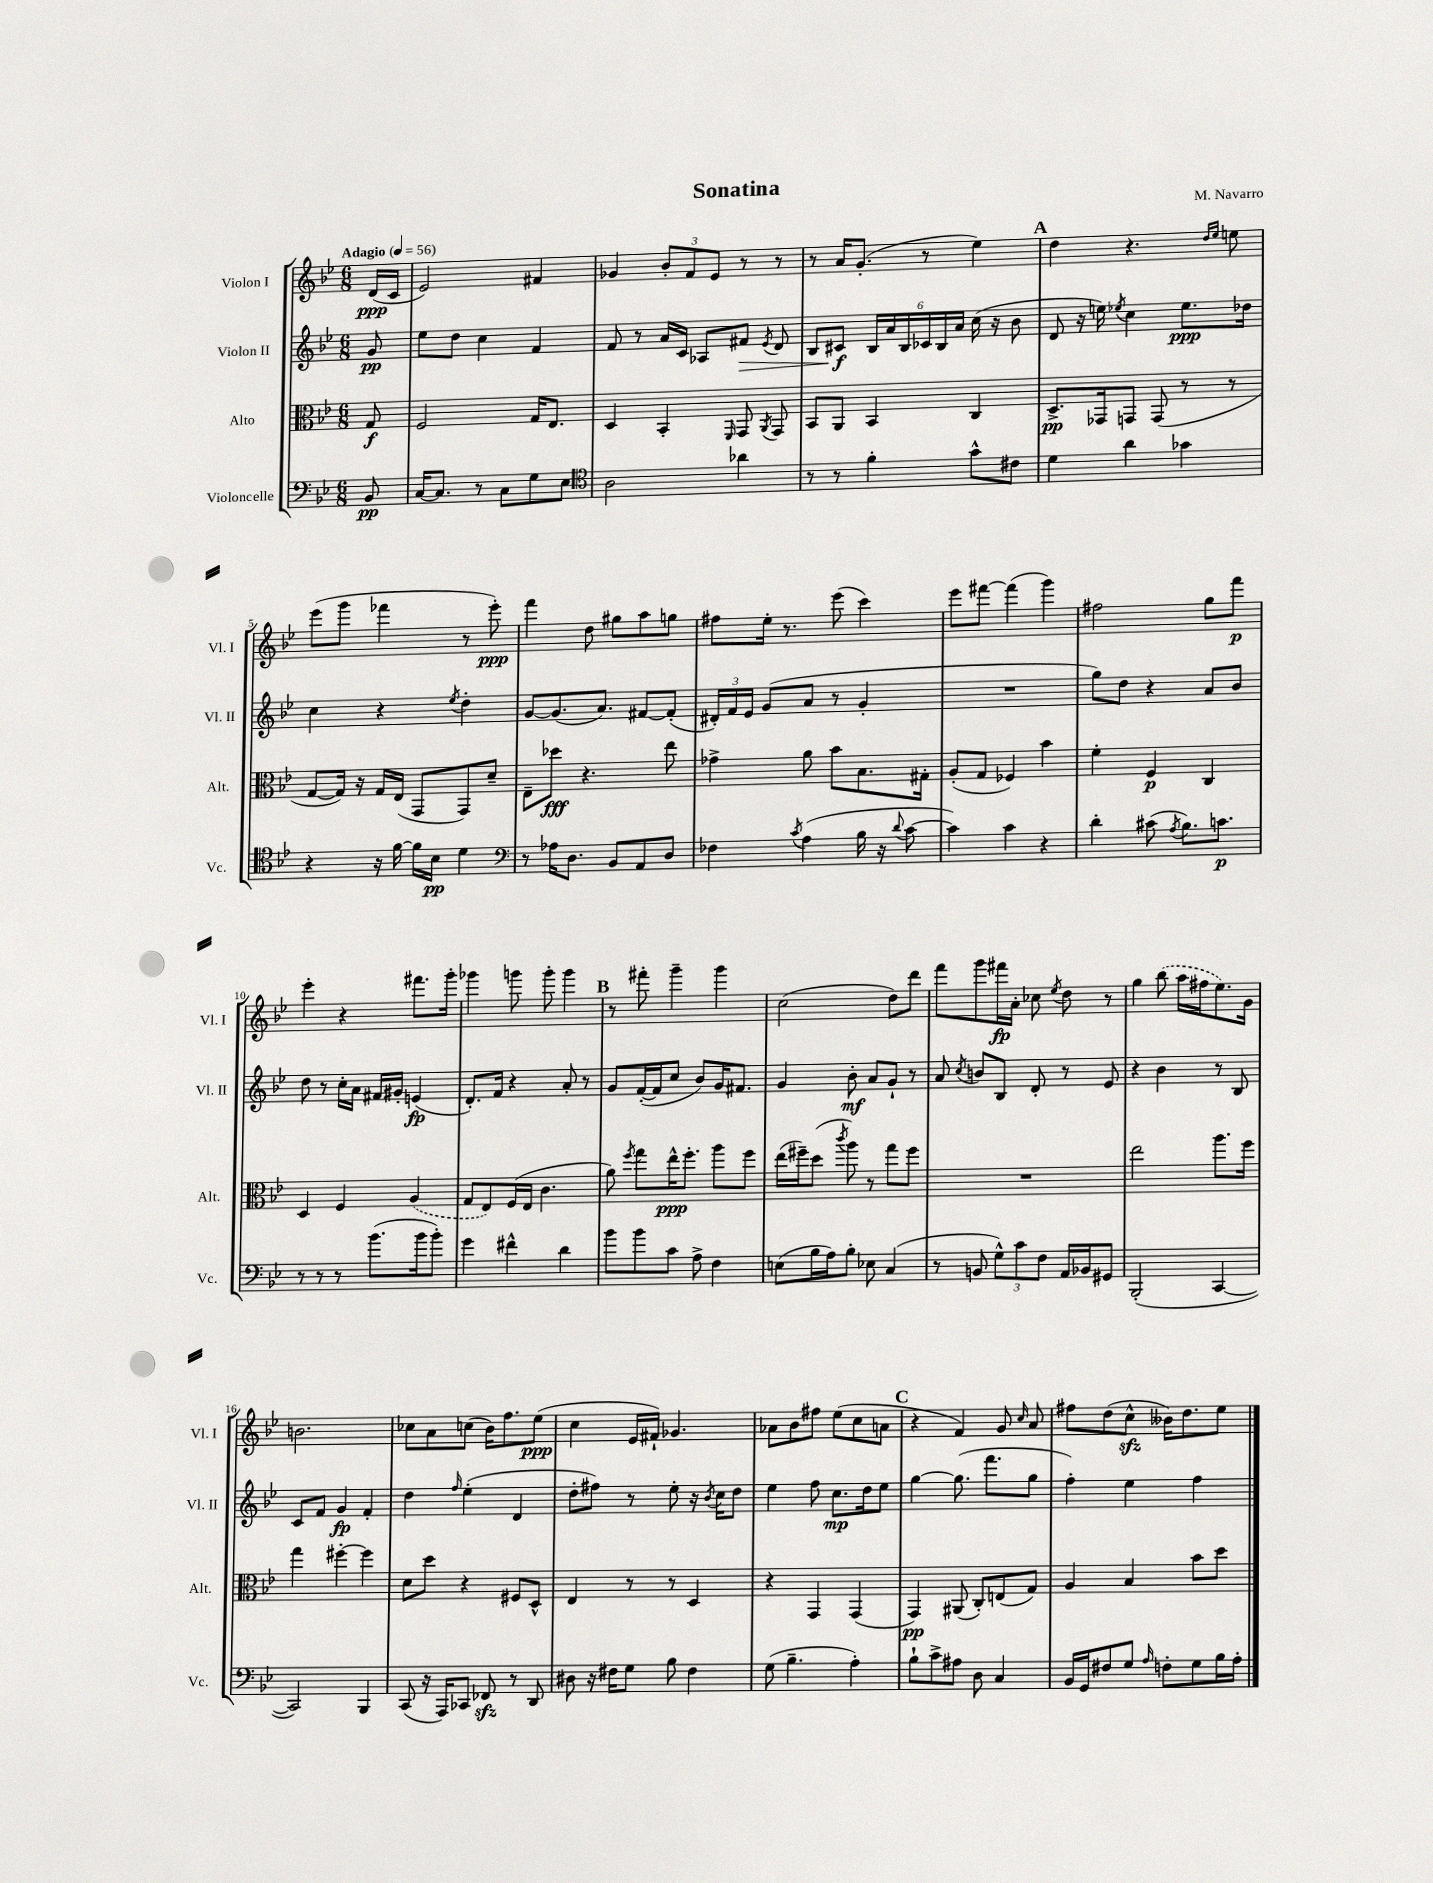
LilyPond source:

\header { title = "Sonatina" composer = "M. Navarro" }
<<
\new StaffGroup <<
\new Staff = "s0" \with { instrumentName = "Violon I" shortInstrumentName = "Vl. I" } {
    \clef treble \key bes \major \numericTimeSignature \time 6/8 \partial 8 \tempo "Adagio" 4 = 56
    \autoBeamOff d'16[\ppp( c'16] |
    ees'2) fis'4 |
    ges'4 \tuplet 3/2 { bes'8[-. f'8 ees'8] } r8 r8 |
    r8 a'16[ g'8.]-.( r8 ees''4) |
    \mark \markup { \bold "A" } d''4 r4. \grace { d''16[ ees''16] } e''8 |
    ees'''8[( g'''8] fes'''4 r8 ees'''8-.\ppp) |
    f'''4 d''8 gis''8[ a''8 g''8] |
    fis''8[ ees''16]-. r8. ees'''8( c'''4) |
    ees'''8[ fis'''8]~ fis'''4( g'''4) |
    fis''2 g''8[ f'''8]\p |
    ees'''4-. r4 fis'''8.[ g'''16]-. |
    ges'''4 g'''8 g'''8-. g'''4 |
    \mark \markup { \bold "B" } r8 fis'''8-. g'''4-- g'''4 |
    c''2( d''8[) d'''8] |
    f'''8[ g'''8 fis'''16\fp a'16]-. ces''8 \acciaccatura { ees''8 } d''8 r8 |
    g''4 \once \slurDashed bes''8( a''16[ fis''16 ees''8.) g'16] |
    b'2. |
    ces''8[ a'8 c''8]( bes'16[) f''8. ees''8]\ppp( |
    c''4 ees'16[ fis'16]-!) ges'4. |
    aes'8[ bes'8 fis''8] ees''8[( c''8 a'8] |
    \mark \markup { \bold "C" } r4 f'4) g'8 \grace { c''16 } a'8 |
    fis''8[ d''8( c''8]-^\sfz beses'16[) d''8. ees''8] \bar "|." |
}
\new Staff = "s1" \with { instrumentName = "Violon II" shortInstrumentName = "Vl. II" } {
    \clef treble \key bes \major \numericTimeSignature \time 6/8 \partial 8
    \autoBeamOff g'8\pp |
    ees''8[ d''8] c''4 f'4 |
    f'8 r8 a'16[ c'16] aes8[ fis'8]\> \acciaccatura { ees'8 } d'8 |
    bes8[ cis'8]\f\! \tuplet 6/4 { bes16[ a'16 bes16 ces'16 bes16 a'16] } c''16( r16 bes'8 |
    \mark \markup { \bold "A" } d'8 r16 e''16) \acciaccatura { ees''8 } c''4 ees''8.[\ppp des''16] |
    c''4 r4 \acciaccatura { ees''8 } d''4-. |
    g'8[~ g'8.( a'8.]) fis'8[~ fis'8]-.( |
    \tuplet 3/2 { dis'16[-.) f'16 ees'16] } g'8[( a'8] r8 g'4-. |
    R2. |
    g''8[) d''8] r4 a'8[ bes'8] |
    d''8 r8 c''16[-. a'16] fis'16[ gis'16]-. e'4\fp( |
    d'8.[-.) f'16] r4 a'8-. r8 |
    \mark \markup { \bold "B" } g'8[ f'16~-.( f'16 c''8] bes'8[) g'16 fis'8.] |
    g'4 bes'8-.\mf a'8[ g'8]-! r8 |
    a'8 \acciaccatura { c''8 } b'8[ bes8] d'8-. r8 ees'8 |
    r4 bes'4 r8 bes8 |
    c'8[ f'8] g'4\fp f'4-. |
    d''4 \grace { f''16 } ees''4-.( d'4 |
    d''8[-. fis''8]) r8 ees''8-. r16 \acciaccatura { bes'8 } c''16[ d''8] |
    ees''4 f''8 c''8.[\mp d''16 ees''8] |
    \mark \markup { \bold "C" } g''4~ g''8.( f'''8.[ g''8] |
    f''4-.) ees''4 f''4 \bar "|." |
}
\new Staff = "s2" \with { instrumentName = "Alto" shortInstrumentName = "Alt." } {
    \clef alto \key bes \major \numericTimeSignature \time 6/8 \partial 8
    \autoBeamOff g8\f |
    f2 g16[ ees8.] |
    d4 bes,4-. \grace { f,16 } g,8 \acciaccatura { a,8 } g,8 |
    bes,8[ a,8] bes,4 c4 |
    \mark \markup { \bold "A" } d8.[->\pp ges,16 g,8] g,8( r8 r8 |
    g8[~ g16]) r16 g16[ ees16]( g,8[ g,8) d'8]-- |
    ees8[-- des''8]\fff r4. ees''8 |
    ges'4-> a'8 bes'8[ bes8. gis16]-. |
    a8[-.( g8] fes4) bes'4 |
    f'4-. f4\p c4 |
    d4 f4 \once \slurDashed a4( |
    g8[ ees8) f16( ees16] c'4. |
    \mark \markup { \bold "B" } a'8) \acciaccatura { f''8 } g''8[ ees''16-^\ppp f''8.]-. a''8[ f''8] |
    ees''16[( fis''16--) d''8]( \acciaccatura { c'''8 } a''8) r8 g''8[ fis''8] |
    R2. |
    ees''2 a''8.[ f''16] |
    g''4 fis''4~-. fis''4 |
    d'8[ d''8] r4 fis8[ d8]-^ |
    ees4 r8 r8 d4 |
    r4 g,4 g,4( |
    \mark \markup { \bold "C" } g,4\pp) ais,8( c8[-.) e8( g8]) |
    a4 bes4 bes'8[ d''8] \bar "|." |
}
\new Staff = "s3" \with { instrumentName = "Violoncelle" shortInstrumentName = "Vc." } {
    \clef bass \key bes \major \numericTimeSignature \time 6/8 \partial 8
    \autoBeamOff bes,8\pp |
    c16[~ c8.] r8 c8[ g8 ees8] |
    \clef tenor a2 aes'4 |
    r8 r8 f'4-. g'8[-^ cis'8] |
    \mark \markup { \bold "A" } d'4 a'4 ges'4 |
    r4 r16 f'16~ f'16[ bes16]\pp d'4 |
    \clef bass r8 aes16[ d8.] bes,8[ a,8 d8] |
    fes4 \acciaccatura { c'8 } a4( bes16 r16 \appoggiatura { d'8 } c'8~ |
    c'4) c'4 r4 |
    d'4-. cis'8( \acciaccatura { a8 } bes8.[) c'8.]\p |
    r8 r8 r8 bes'8.[( bes'16 bes'8]-.) |
    g'4 fis'4-^ d'4 |
    \mark \markup { \bold "B" } bes'8[ bes'8 c'8] a8-> f4 |
    e8[( bes16 a16) bes8]-. ees8 c4( |
    r8 b,8 \tuplet 3/2 { g8[-^) c'8 f8] } a,16[ bes,16 gis,8] |
    bes,,2-.( c,4~ |
    c,2) bes,,4 |
    c,8( r16 a,,16[) ces,8] fes,8\sfz r8 d,8 |
    dis8 r16 fis16[ g8] bes8 fis4 |
    g8( bes4.-- a4-.) |
    \mark \markup { \bold "C" } bes8[-! c'8-> ais8] d8 c4 |
    bes,16[ g,16 fis8 g8] \grace { a16 } f8[-. g8 bes16 a16]-. \bar "|." |
}
>>
>>
